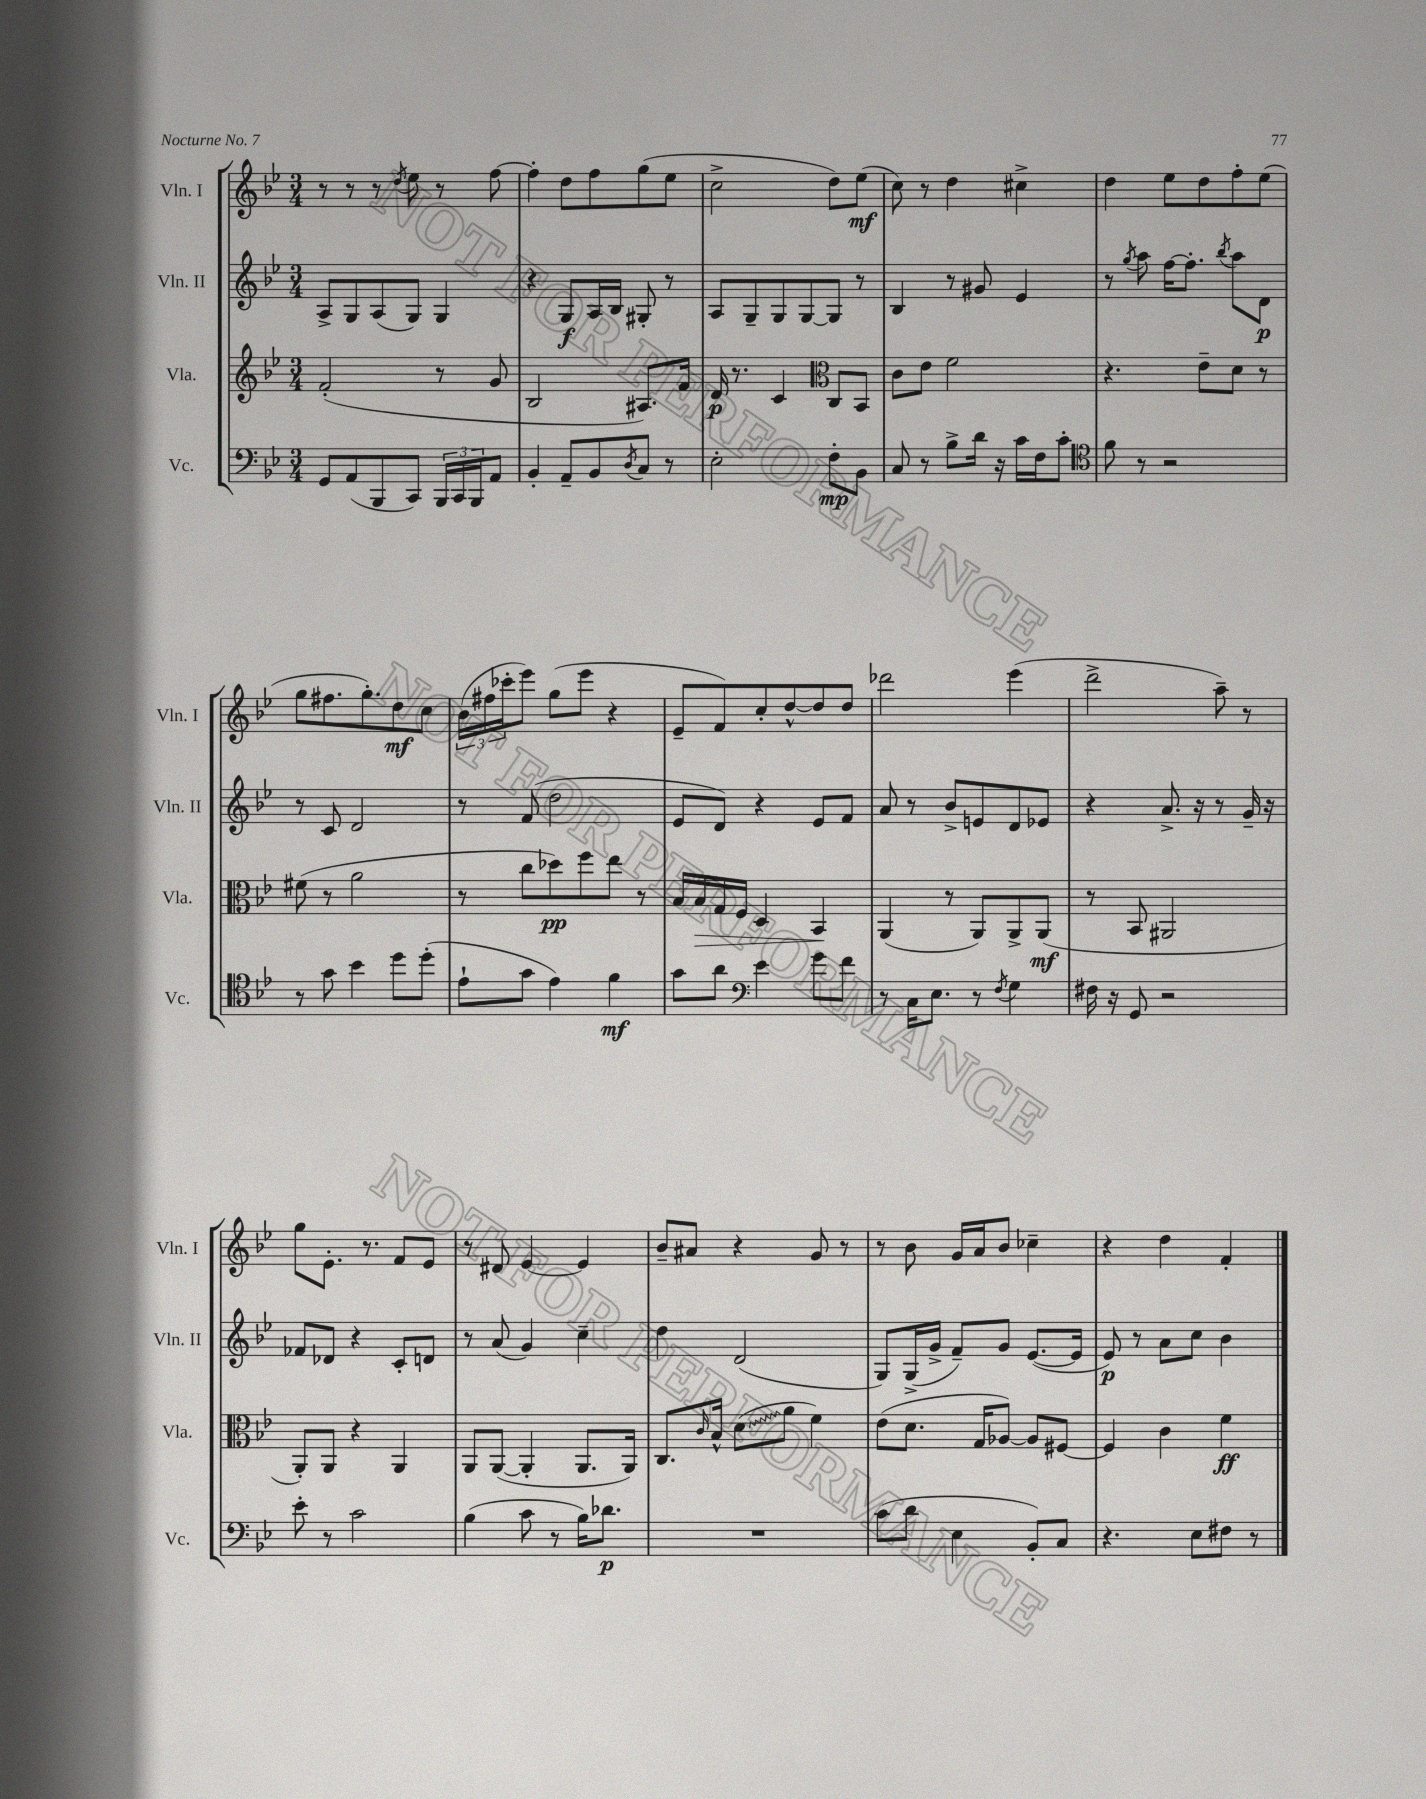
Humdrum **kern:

**kern	**kern	**kern	**kern
*staff4	*staff3	*staff2	*staff1
*clefF4	*clefG2	*clefG2	*clefG2
*k[b-e-]	*k[b-e-]	*k[b-e-]	*k[b-e-]
*M3/4	*M3/4	*M3/4	*M3/4
8GG	(2f'	8A^	8r
(8AA	.	8G	8r
8BBB-	.	(8A	8r
.	.	.	8qdd
8CC)	.	8G)	8ee-
24BBB-	8r	4G	8r
24CC	.	.	.
24BBB-	.	.	.
8AA	8g	.	[8ff
=	=	=	=
4BB-'	2B-	4r	4ff']
8AA~	.	8G	8dd
8BB-	.	16A	8ff
.	.	16B-	.
8qD	.	.	.
8C	8.A#)	8G#'	(8gg
8r	.	8r	8ee-
.	16f	.	.
=	=	=	=
2E-'	16d	8A	2cc^
.	8.r	.	.
.	.	8G~	.
.	4c	8G	.
.	.	[8G	.
*	*clefC3	*	*
8F'	8C	8G]	8dd)
8BB-	8BB-	8r	(8ee-
=	=	=	=
8C	8c	4B-	8cc)
8r	8e-	.	8r
8B-^	2f	8r	4dd
16d	.	8g#	.
16r	.	.	.
16c	.	4e-	4cc#^
16F	.	.	.
8c'	.	.	.
=	=	=	=
*clefC4	*	*	*
8f	4.r	8r	4dd
.	.	8qgg	.
8r	.	8aa	.
2r	.	[16ff	8ee-
.	.	8.ff']	.
.	8e-~	.	8dd
.	.	8qbb-	.
.	8d	8aa	8ff'
.	8r	8d	(8ee-
=	=	=	=
8r	(8f#	8r	8gg
8g	8r	8c	8.ff#
4b-	2a	2d	.
.	.	.	8.gg')
8dd	.	.	8dd
(8dd'	.	.	8cc
=	=	=	=
8e-`	8r	8r	(24b-
.	.	.	24ff#
.	.	.	24ccc-'
8g	8cc	(8f	8eee-)
4e-)	8dd-)	2dd	(8gg
.	8ff	.	8eee-
4f	8ee-	.	4r
.	8r	.	.
=	=	=	=
8g	16B-	8e-	8e-~
.	16B-	.	.
8a	16G	8d)	8f)
.	16F	.	.
*clefF4	*	*	*
4e-	4D	4r	8cc'
.	.	.	[8dd^^
8g	4BB-	8e-	8dd]
8f	.	8f	8dd
=	=	=	=
8r	(4AA	8a	2ddd-
16C	.	8r	.
8.E-	.	.	.
.	8r	8b-^	.
8r	8AA)	8e	.
8qF	.	.	.
4G	8AA^	8d	(4eee-
.	(8AA	8e-	.
=	=	=	=
16F#	8r	4r	2ddd^
16r	.	.	.
8GG	8BB-	.	.
2r	2AA#	8.a^	.
.	.	16r	.
.	.	8r	8aa~)
.	.	16g~	8r
.	.	16r	.
=	=	=	=
8e-'	8AA')	8f-	8gg
8r	8AA	8d-	8.e-'
2c	4r	4r	.
.	.	.	8.r
.	4AA	8c'	8f
.	.	8d	8e-
=	=	=	=
(4B-	8AA	8r	8r
.	([8AA	(8a	8d#
8c	4AA']	4g)	[4e-
8r	.	.	.
16B-)	8.AA	4cc~	4e-]
8.d-	.	.	.
.	16AA)	.	.
=	=	=	=
2.r	8.C	4dd	8b-~
.	.	.	8a#
.	16qqc	.	.
.	16B-^^	.	.
.	(8d	(2d	4r
.	8a	.	.
.	4f)	.	8g
.	.	.	8r
=	=	=	=
(8c	(8e-	8G)	8r
8d	8.d	(16G^	8b-
.	.	16g^	.
4E-	.	8f~)	16g
.	16G	.	16a
.	[8A-)	8g	8b-
8BB-')	8A-]	([8.e-	4cc-~
8C	[8F#	.	.
.	.	16e-]	.
=	=	=	=
4.r	4F#]	8e-)	4r
.	.	8r	.
.	4c	8a	4dd
8E-	.	8cc	.
8F#	4f	4b-	4f'
8r	.	.	.
==	==	==	==
*-	*-	*-	*-
